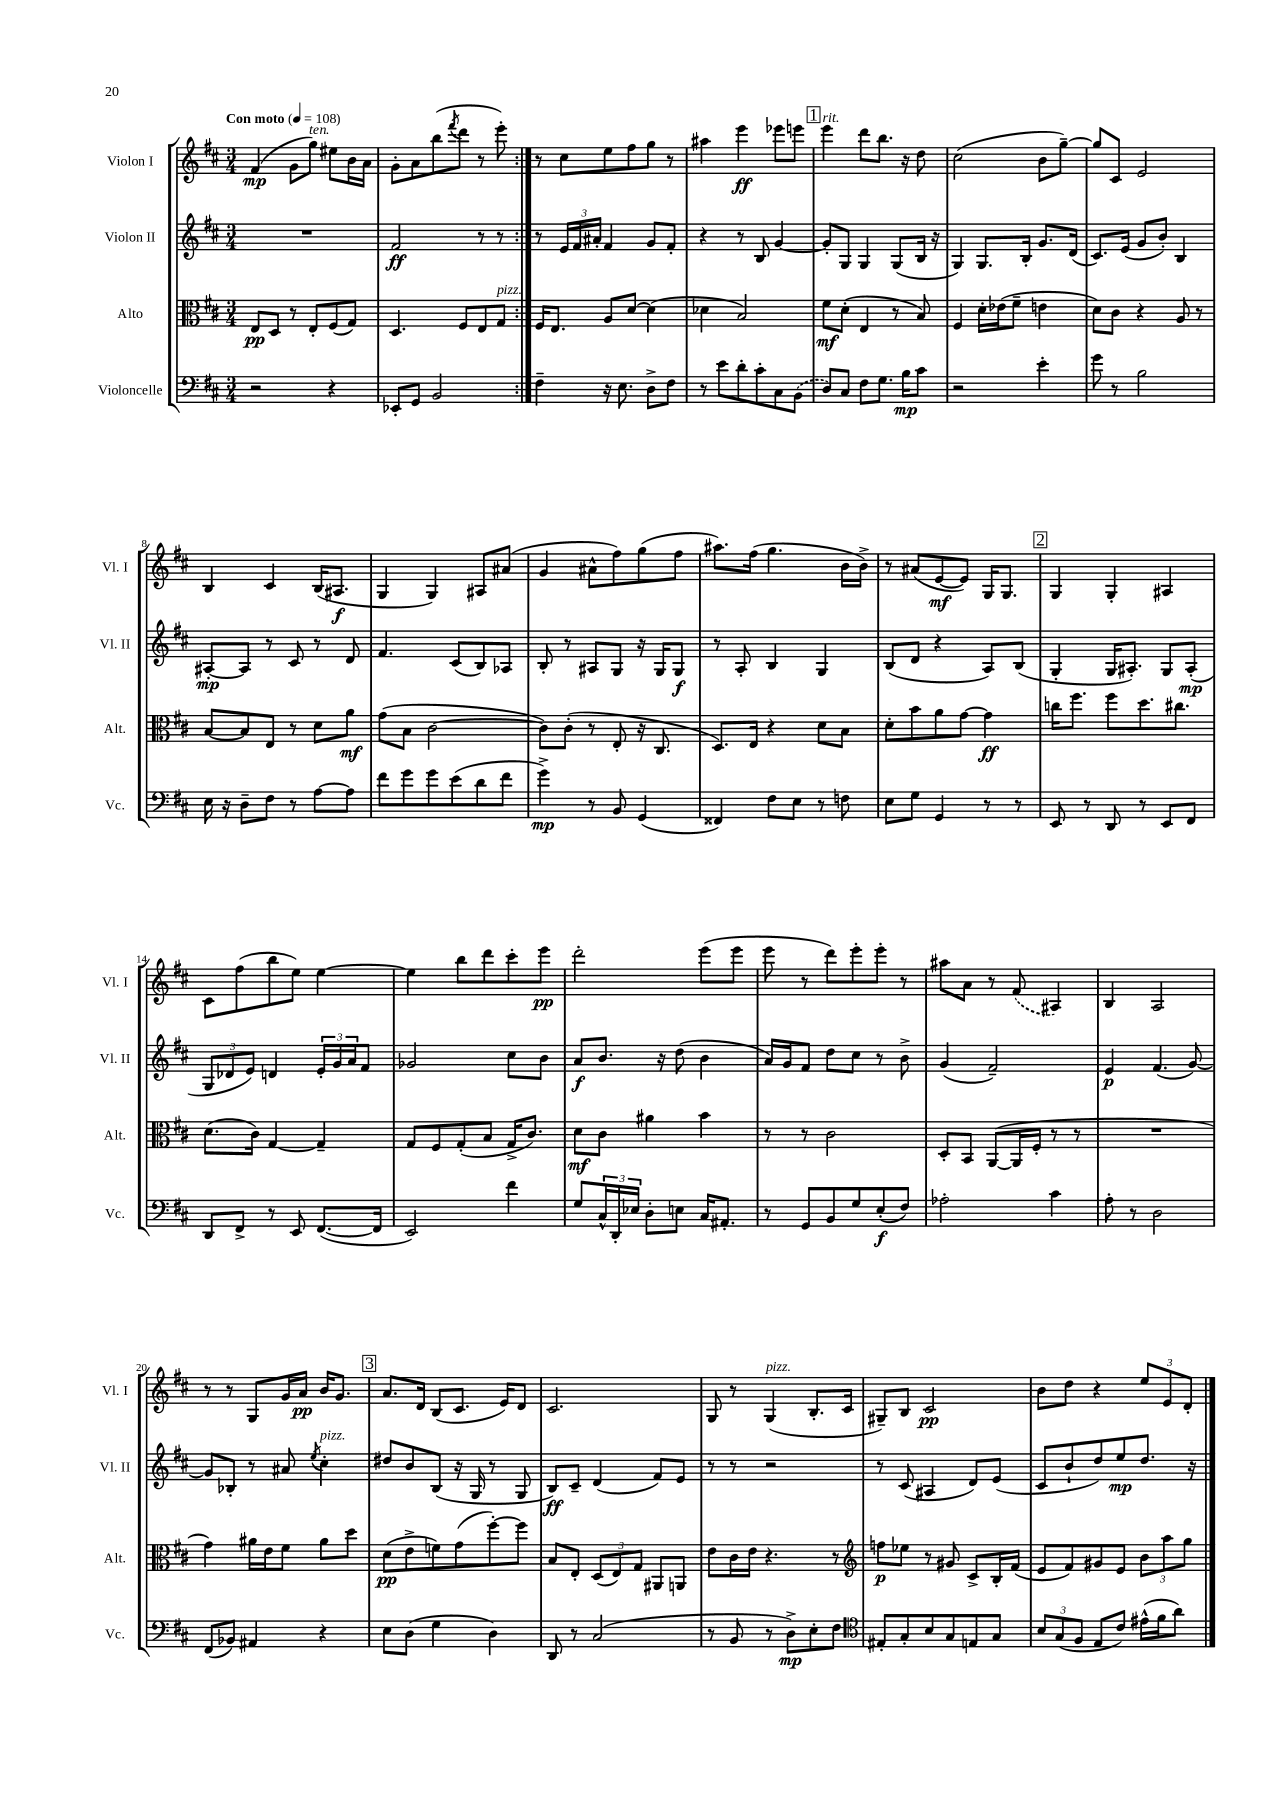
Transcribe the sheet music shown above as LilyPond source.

<<
\new StaffGroup <<
\new Staff = "s0" \with { instrumentName = "Violon I" shortInstrumentName = "Vl. I" } {
    \clef treble \key d \major \numericTimeSignature \time 3/4 \tempo "Con moto" 4 = 108
    \repeat volta 2 { fis'4\mp( g'8 g''8^\markup { \italic "ten." }) eis''8 b'16 a'16 |
    g'8-. a'8 b''8( \acciaccatura { fis'''8 } d'''8 r8 e'''8-.) | }
    r8 cis''8 e''8 fis''8 g''8 r8 |
    ais''4 e'''4\ff ees'''8 e'''8 |
    \mark \markup { \box "1" } e'''4^\markup { \italic "rit." } d'''8 b''8. r16 d''8 |
    cis''2( b'8 g''8~--) |
    g''8 cis'8 e'2 |
    b4 cis'4 b16( ais8.\f |
    g4 g4) ais8 ais'8( |
    g'4 ais'8-^ fis''8) g''8( fis''8 |
    ais''8.) fis''16( g''4. b'16 b'16->) |
    r8 ais'8( e'8~\mf e'8) g16 g8. |
    \mark \markup { \box "2" } g4 g4-. ais4 |
    cis'8 fis''8( b''8 e''8) e''4~ |
    e''4 b''8 d'''8 cis'''8-. e'''8\pp |
    d'''2-. e'''8( e'''8 |
    e'''8 r8 d'''8) e'''8-. e'''8-. r8 |
    ais''8 a'8 r8 \once \slurDashed fis'8( ais4) |
    b4 a2 |
    r8 r8 g8 g'16 a'16\pp b'16 g'8. |
    \mark \markup { \box "3" } a'8. d'16 b8( cis'8. e'16) d'8 |
    cis'2. |
    g8 r8 g4^\markup { \italic "pizz." }( b8.-. cis'16 |
    gis8--) b8 cis'2\pp |
    b'8 d''8 r4 \tuplet 3/2 { e''8 e'8 d'8-. } \bar "|." |
}
\new Staff = "s1" \with { instrumentName = "Violon II" shortInstrumentName = "Vl. II" } {
    \clef treble \key d \major \numericTimeSignature \time 3/4
    \repeat volta 2 { R2. |
    fis'2\ff r8 r8 | }
    r8 \tuplet 3/2 { e'16 fis'16 ais'16-. } fis'4 g'8 fis'8-. |
    r4 r8 b8 g'4~ |
    \mark \markup { \box "1" } g'8-. g8 g4 g8( b16 r16 |
    g4) g8. b16-. g'8. d'16( |
    cis'8.) e'16( g'8 b'8-.) b4 |
    ais8~-.\mp ais8 r8 cis'8 r8 d'8 |
    fis'4. cis'8( b8) aes8 |
    b8-. r8 ais8 g8 r16 g16 g8\f |
    r8 a8-. b4 g4 |
    b8( d'8 r4 a8) b8( |
    \mark \markup { \box "2" } g4-. g16 ais8.-.) g8 ais8-.\mp( |
    \tuplet 3/2 { g8 des'8 e'8) } d'4 \tuplet 3/2 { e'16-. g'16 a'16 } fis'8 |
    ges'2 cis''8 b'8 |
    a'8\f b'8. r16 d''8( b'4 |
    a'16) g'16 fis'8 d''8 cis''8 r8 b'8-> |
    g'4( fis'2--) |
    e'4\p fis'4.( g'8~) |
    g'8 bes8-. r8 ais'8 \acciaccatura { e''8 } cis''4-.^\markup { \italic "pizz." } |
    \mark \markup { \box "3" } dis''8 b'8 b8( r16 g16 r8 g8 |
    b8\ff) cis'8-- d'4( fis'8) e'8 |
    r8 r8 r2 |
    r8 cis'8( ais4 d'8) e'8( |
    cis'8 b'8-! d''8) e''8\mp d''8. r16 \bar "|." |
}
\new Staff = "s2" \with { instrumentName = "Alto" shortInstrumentName = "Alt." } {
    \clef alto \key d \major \numericTimeSignature \time 3/4
    \repeat volta 2 { e8\pp d8 r8 e8-. fis8( g8) |
    d4. fis8 e8 g8^\markup { \italic "pizz." } | }
    fis16 e8. a8 d'8~ d'4( |
    des'4 b2) |
    \mark \markup { \box "1" } fis'8\mf d'8-.( e4 r8 b8) |
    fis4 d'16-. ees'16( fis'8-- e'4 |
    d'8) cis'8 r4 a8 r8 |
    b8~ b8 e8 r8 d'8 a'8\mf |
    g'8( b8 cis'2~ |
    cis'8) cis'8-.( r8 e8-. r16 cis8. |
    d8.) e16 r4 d'8 b8 |
    d'8-. b'8 a'8 g'8~ g'4\ff |
    \mark \markup { \box "2" } c''16 fis''8. fis''8 d''8. cis''8. |
    d'8.( cis'16) g4~ g4-- |
    g8 fis8 g8-.( b8 g16-> cis'8.) |
    d'8\mf cis'8 ais'4 b'4 |
    r8 r8 cis'2 |
    d8-. b,8 a,8~( a,16 fis16-. r8 r8 |
    R2. |
    g'4) ais'16 e'16 fis'8 ais'8 d''8 |
    \mark \markup { \box "3" } d'8\pp( e'8-> f'8) g'8( fis''8~-.) fis''8 |
    b8 e8-. \tuplet 3/2 { d8( e8) g8 } ais,8 a,8 |
    e'8 cis'16 e'16 r4. r8 |
    \clef treble f''8\p ees''8 r8 gis'8 cis'8-> b16-. fis'16( |
    e'8 fis'8) gis'8 e'8 \tuplet 3/2 { b'8 a''8 g''8 } \bar "|." |
}
\new Staff = "s3" \with { instrumentName = "Violoncelle" shortInstrumentName = "Vc." } {
    \clef bass \key d \major \numericTimeSignature \time 3/4
    \repeat volta 2 { r2 r4 |
    ees,8-. g,8 b,2 | }
    fis4-- r16 e8. d8-> fis8 |
    r8 e'8 d'8-. cis'8-. cis8 \once \slurDashed b,8( |
    \mark \markup { \box "1" } d8) cis8 fis8 g8. b16\mp cis'8 |
    r2 e'4-. |
    g'8 r8 b2 |
    e16 r16 d8-- fis8 r8 a8~ a8 |
    fis'8 g'8 g'8 e'8( d'8 fis'8 |
    g'4->\mp) r8 b,8 g,4( |
    fisis,4) fis8 e8 r8 f8 |
    e8 g8 g,4 r8 r8 |
    \mark \markup { \box "2" } e,8 r8 d,8 r8 e,8 fis,8 |
    d,8 fis,8-> r8 e,8 fis,8.~( fis,16 |
    e,2) fis'4 |
    g8 \tuplet 3/2 { cis16-^ d,16-. ees16 } d8-. e8 cis16 ais,8.-. |
    r8 g,8 b,8 g8 e8-.\f( fis8) |
    aes2-. cis'4 |
    a8-. r8 d2 |
    fis,8( bes,8) ais,4 r4 |
    \mark \markup { \box "3" } e8 d8( g4 d4) |
    d,8 r8 cis2( |
    r8 b,8 r8 d8->\mp) e8-. fis8 |
    \clef tenor eis8-. g8-. b8 g8 e8 g8 |
    \tuplet 3/2 { b8 g8( fis8 } e8 cis'8) eis'16-^( fis'16 a'8) \bar "|." |
}
>>
>>
